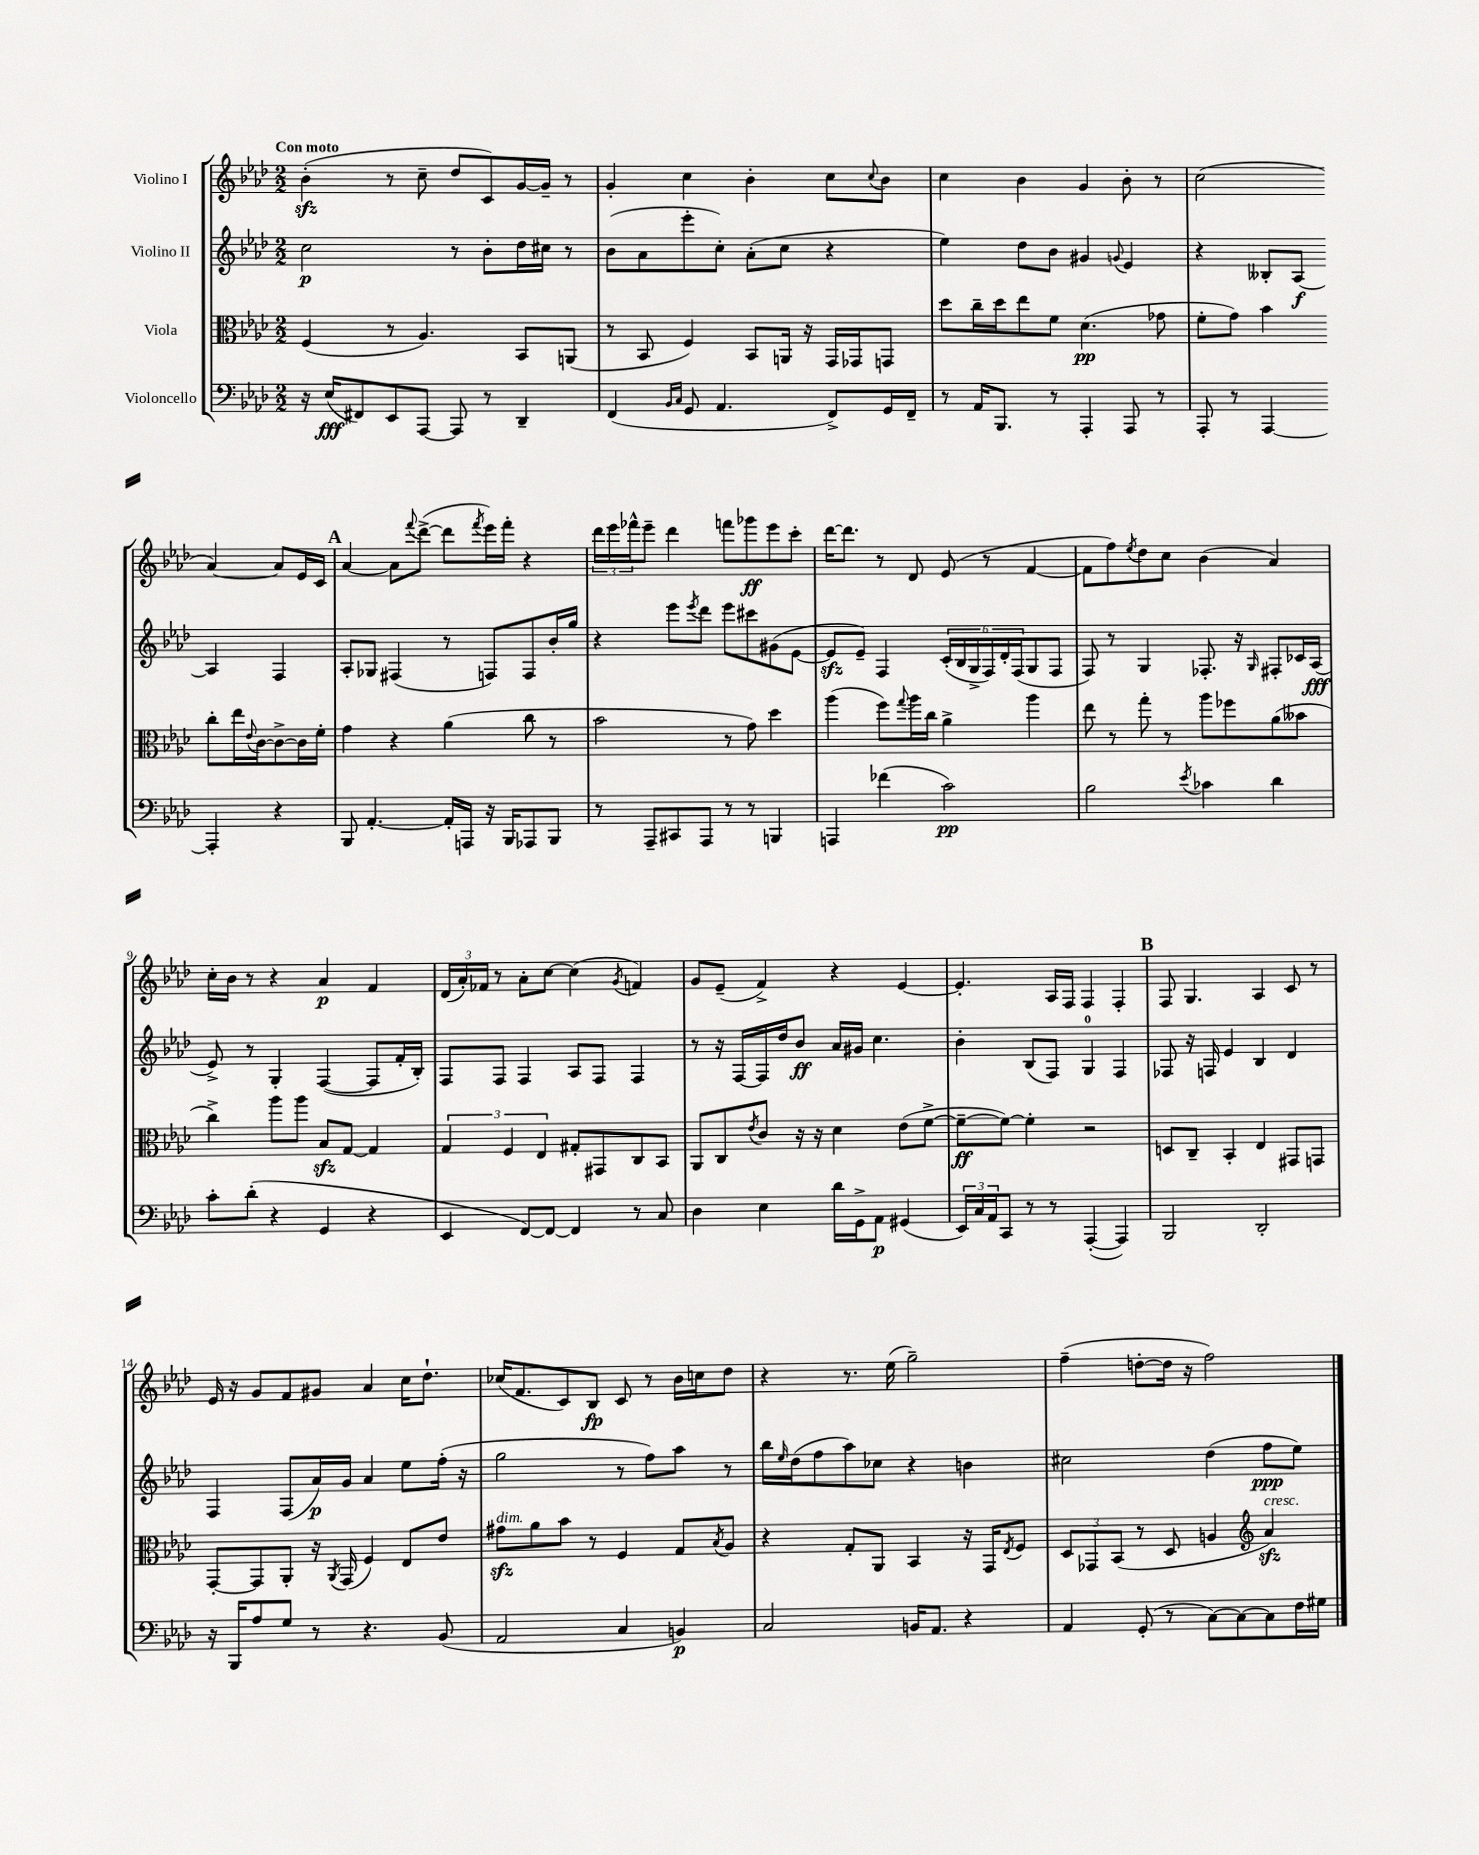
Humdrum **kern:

**kern	**kern	**kern	**kern
*staff4	*staff3	*staff2	*staff1
*clefF4	*clefC3	*clefG2	*clefG2
*k[b-e-a-d-]	*k[b-e-a-d-]	*k[b-e-a-d-]	*k[b-e-a-d-]
*M2/2	*M2/2	*M2/2	*M2/2
16r	(4F	2cc	(4b-'
(16E-	.	.	.
8FF#)	.	.	.
8EE-	8r	.	8r
[8AAA-	4.A-)	.	8cc~
8AAA-]	.	8r	8dd-
8r	.	8b-'	8c)
4DD-~	8BB-	16dd-	[16g
.	.	16cc#	16g~]
.	(8AA	8r	8r
=	=	=	=
(4FF	8r	(8b-	4g'
.	8BB-	8a-	.
16qqBB-	.	.	.
16qqC	.	.	.
8GG	4F)	8eee-'	4cc
4.AA-	.	8cc')	.
.	8BB-	(8a-'	4b-'
.	16AA	8cc	.
.	16r	.	.
8FF^)	16GG	4r	8cc
.	16GG-	.	.
.	.	.	8qqcc
16GG	8GG	.	8b-
16FF~	.	.	.
=	=	=	=
8r	8dd-	4ee-)	4cc
16AA-	16cc~	.	.
8.BBB-	16dd-	.	.
.	8ee-	8dd-	4b-
8r	8f	8b-	.
4AAA-'	(4.d-	4g#	4g
.	.	8qqg	.
8AAA-	.	4e-	8b-'
8r	8g-	.	8r
=	=	=	=
8AAA-'	8f'	4r	(2cc
8r	8g)	.	.
[4AAA-	4b-	8B--'	.
.	.	[8A-	.
4AAA-']	8cc'	4A-]	[4a-)
.	16ee-	.	.
.	8qqe-	.	.
.	[16c	.	.
4r	8c^_	4F	8a-]
.	16c]	.	16e-
.	16f'	.	16c
=	=	=	=
8BBB-	4g	8A-'	[4a-
[4.AA-'	.	8G-	.
.	4r	(4F#	8a-]
.	.	.	8qqfff
.	.	.	([8ddd-^
16AA-']	(4a-	8r	8ddd-]
16AAA	.	.	.
.	.	.	8qfff
16r	.	8F)	16eee-)
16BBB-	.	.	16fff'
8AAA-	8cc	8F	4r
8BBB-	8r	16b-'	.
.	.	16gg	.
=	=	=	=
8r	2b-	4r	24ddd-
.	.	.	24eee-
.	.	.	24fff-^^
8AAA-~	.	.	8eee-~
8CC#	.	8eee-	4ddd-
.	.	8qeee-	.
8AAA-	.	8ddd-	.
8r	8r	8eee-	8fff
8r	8g)	8ccc#	8ggg-
4BBB	4dd-	(8g#	8eee-
.	.	[8e-	8ccc'
=	=	=	=
4AAA	(4aa-	8e-]	[16ddd-
.	.	.	8.ddd-]
.	.	8e-~)	.
(4f-	8ff)	4F	8r
.	8qqgg	.	.
.	16aa-	.	8d-
.	16cc	.	.
2c)	4a-^	(24c'	(8e-
.	.	24B-	.
.	.	24G^	.
.	.	24F)	8r
.	.	24d-'	.
.	.	(24F	.
.	4aa-	8G	[4f
.	.	8F	.
=	=	=	=
2B-	8ee-	8F)	8f]
.	8r	8r	8ff)
.	.	.	8qee-
.	8gg'	4G	8dd-
.	8r	.	8cc
8qe-	.	.	.
4c-	8aa-	8.F-'	(4b-
.	8ff-	.	.
.	.	16r	.
.	.	16qqG	.
4d-	(8a-	8F#'	4a-)
.	8b--	16c-	.
.	.	(16A-	.
=	=	=	=
8c'	4cc^)	8e-^)	16cc'
.	.	.	16b-
(8d-'	.	8r	8r
4r	8aa-	4G'	4r
.	8aa-	.	.
4GG	8B-	([4F	4a-
.	[8G	.	.
4r	4G]	8F]	4f
.	.	16f'	.
.	.	16B-')	.
=	=	=	=
4EE-	6G	8F	(24d-
.	.	.	24a-')
.	.	.	24f-
.	.	8F	8r
.	6F	.	.
[8FF)	.	4F	8a-'
.	6E-	.	.
8FF_	.	.	[8cc
4FF]	8G#'	8A-	(4cc]
.	8GG#	8F	.
.	.	.	8qg
8r	8C	4F	4f)
8C	8BB-	.	.
=	=	=	=
4D-	8AA-	8r	8g
.	8C	16r	(8e-~
.	.	[16F	.
.	8qe-	.	.
4E-	8c	16F]	4f^)
.	.	16dd-	.
.	16r	8b-	.
.	16r	.	.
16d-	4d-	16a-	4r
16GG^	.	16g#	.
8AA-	.	4.cc	.
(4GG#	(8e-	.	[4e-
.	[8f^	.	.
=	=	=	=
24EE-)	8f~_	4b-'	4.e-']
24C	.	.	.
24AA-	.	.	.
8CC	8f_)	.	.
8r	4f']	(8B-	.
8r	.	8F)	16A-
.	.	.	16F
([4AAA-'	2r	4G	4F
4AAA-])	.	4F	4F'
=	=	=	=
2BBB-	8D	8F-	8F
.	8C~	16r	4.G
.	.	16F	.
.	4BB-'	4e-	.
2DD-'	4E-	4B-	4A-
.	8GG#	4d-	8c
.	8GG	.	8r
=	=	=	=
16r	[8GG'	4F	16e-
16BBB-	.	.	16r
8A-	8GG]	.	8g
8G	8AA-'	(8F	8f
8r	16r	16a-)	8g#
.	8qAA-	.	.
.	(16GG	16g	.
4.r	4F)	4a-	4a-
.	8E-	8ee-	16cc
.	.	.	8.dd-`
(8BB-	8e-	(16ff'	.
.	.	16r	.
=	=	=	=
2AA-	8g#	2gg	(16cc-
.	.	.	8.f
.	8a-	.	.
.	8b-	.	8c)
.	8r	.	8B-
4C	4F	8r	8c
.	.	8ff)	8r
4BB)	8G	8aa-	16b-
.	.	.	16cc
.	8qB-	.	.
.	8A-	8r	8dd-
=	=	=	=
2C	4r	16bb-	4r
.	.	16qqee-	.
.	.	(16dd-	.
.	.	8ff	.
.	8G'	8aa-)	8.r
.	8AA-	8cc-	.
.	.	.	(16ee-
16BB	4BB-	4r	2gg~)
8.AA-	.	.	.
4r	16r	4b	.
.	16GG	.	.
.	8qE-	.	.
.	8F	.	.
=	=	=	=
4AA-	12D-	2cc#	(4ff~
.	12GG-	.	.
.	(12BB-	.	.
(8GG'	8r	.	[8dd'
8r	8D-	.	16dd]
.	.	.	16r
[8C)	4A	(4dd-	2ff)
8C_	.	.	.
*	*clefG2	*	*
8C]	4a-)	8ff	.
16F	.	8ee-)	.
16G#	.	.	.
==	==	==	==
*-	*-	*-	*-
